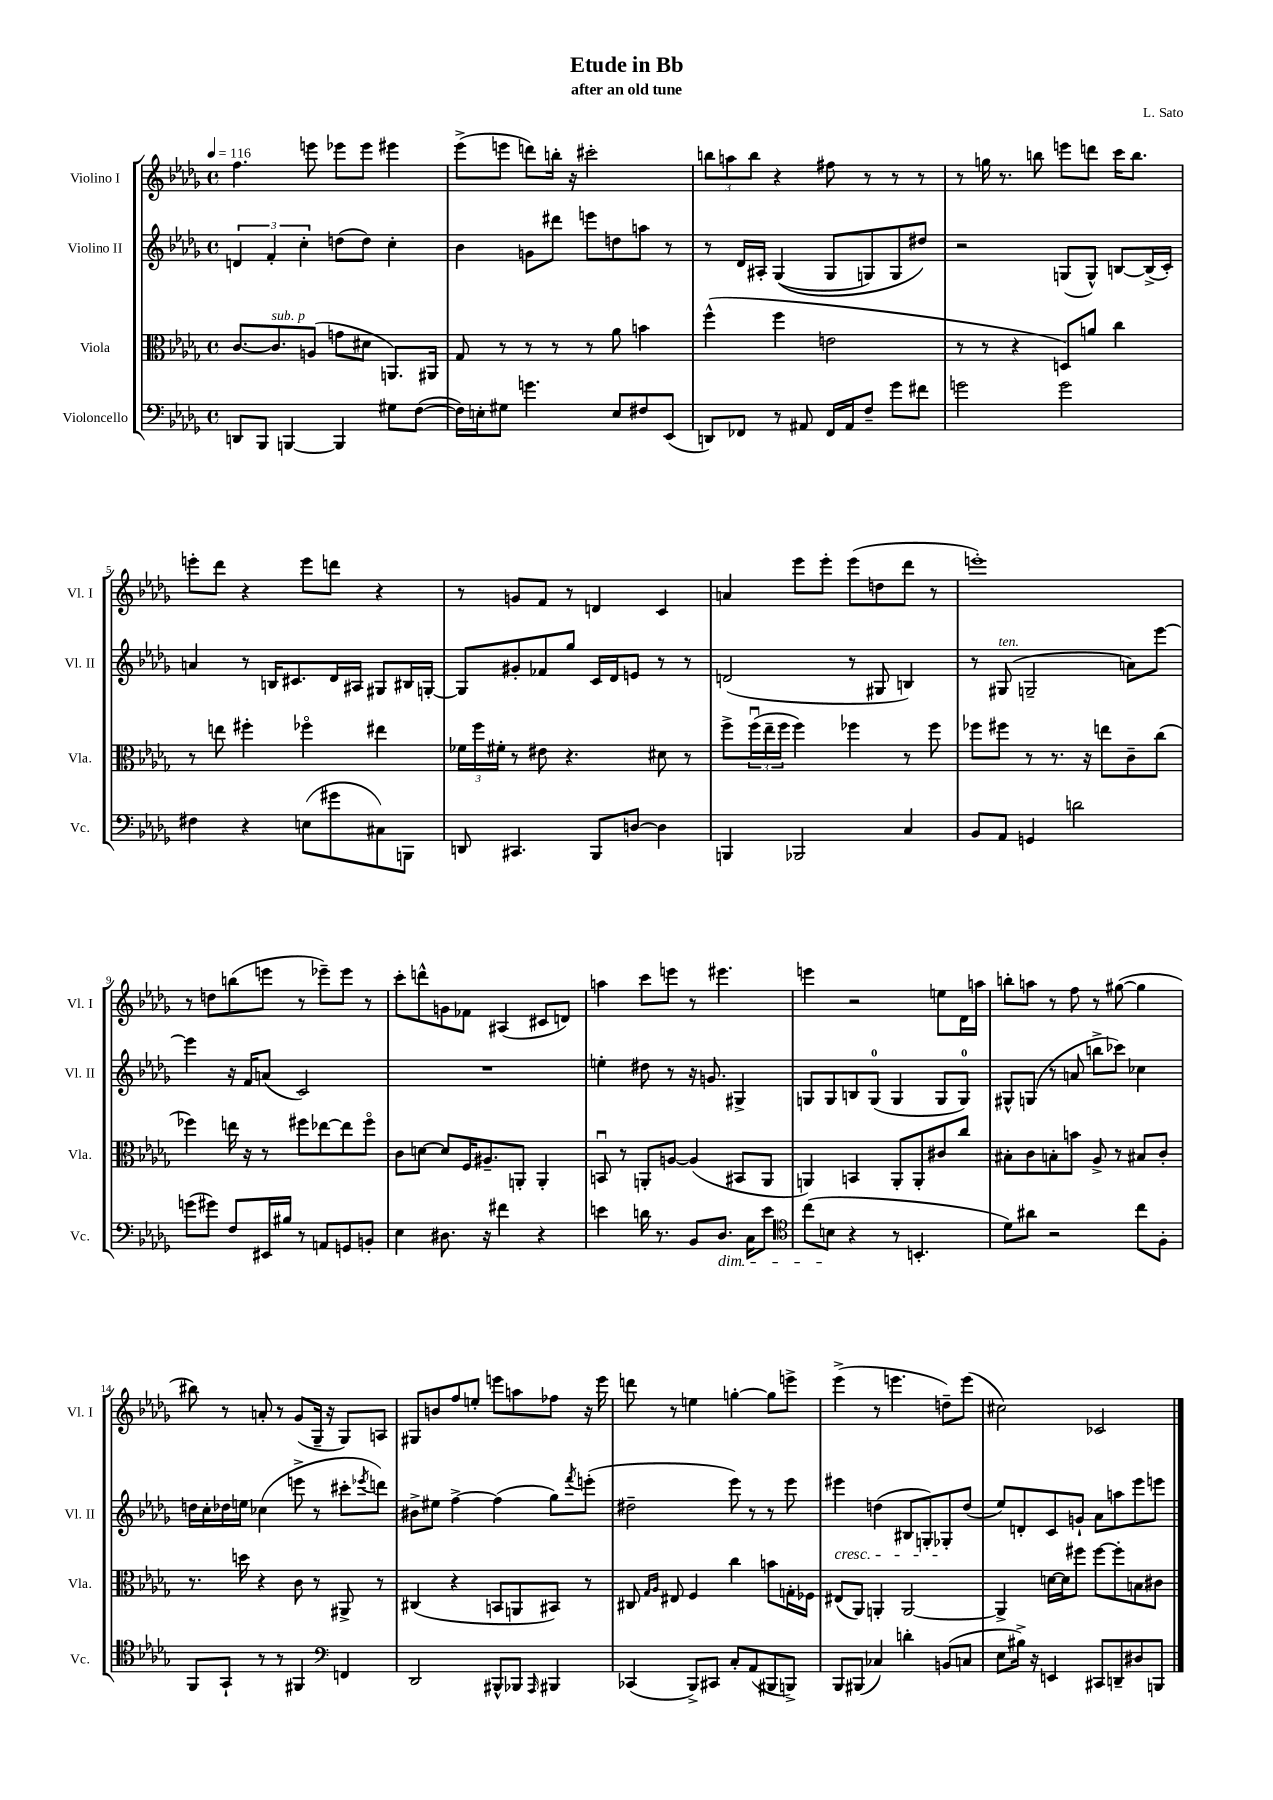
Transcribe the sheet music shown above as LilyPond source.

\header { title = "Etude in Bb" composer = "L. Sato" subtitle = "after an old tune" }
<<
\new StaffGroup <<
\new Staff = "s0" \with { instrumentName = "Violino I" shortInstrumentName = "Vl. I" } {
    \clef treble \key des \major \defaultTimeSignature \time 4/4 \tempo 4 = 116
    f''4. e'''8 ees'''8 ees'''8 eis'''4 |
    ees'''8->( e'''8 d'''8) b''16-. r16 cis'''2-. |
    \tuplet 3/2 { b''8 a''8 b''8 } r4 fis''8 r8 r8 r8 |
    r8 g''16 r8. b''8 e'''8 d'''8 c'''16 b''8. |
    e'''8-. des'''8 r4 e'''8 d'''8 r4 |
    r8 g'8 f'8 r8 d'4 c'4 |
    a'4 ees'''8 ees'''8-. ees'''8( d''8 des'''8 r8 |
    e'''1-.) |
    r8 d''8 b''8( e'''8 r8 ees'''8--) ees'''8 r8 |
    c'''8-. d'''8-^ g'8 fes'8 ais4( cis'8 d'8) |
    a''4 c'''8 e'''8 r8 eis'''4. |
    e'''4 r2 e''8 des'16 a''16 |
    b''8-. a''8 r8 f''8 r8 gis''8~( gis''4 |
    bis''8) r8 a'8-. r8 ges'8( ges16-- r16 ges8) a8 |
    gis8 b'8 f''8 e''8-. e'''8 a''8 fes''8 r16 e'''16 |
    d'''8 r8 e''4 g''4~-. g''8 e'''8-> |
    ees'''4->( r8 e'''4. d''8--) e'''8( |
    cis''2) ces'2 \bar "|." |
}
\new Staff = "s1" \with { instrumentName = "Violino II" shortInstrumentName = "Vl. II" } {
    \clef treble \key des \major \defaultTimeSignature \time 4/4
    \tuplet 3/2 { d'4 f'4-. c''4-. } d''8( d''8) c''4-. |
    bes'4 g'8 dis'''8 e'''8 d''8 a''8 r8 |
    r8 des'16 ais16-. ges4(\( ges8 g8) g8 dis''8\) |
    r2 g8( g8-^) b8~ b16->( c'16-.) |
    a'4 r8 b16 cis'8. des'16 ais16 gis8 bis16 g16~-. |
    g8 gis'8-. fes'8 ges''8 c'16 des'16 e'8 r8 r8 |
    d'2( r8 gis8 b4) |
    r8 gis8^\markup { \italic "ten." }( g2-- a'8) ees'''8~ |
    ees'''4 r16 f'16 a'8( c'2) |
    R1 |
    e''4-. dis''8 r8 r16 g'8. gis4-> |
    g8 g8 b8 g8-0( g4 g8 g8-0) |
    gis8-^ g8( r8 a'8 b''8-> ces'''8) ces''4 |
    d''16 c''16-. des''16 e''16 ces''4( e'''8-> r8 cis'''8-. \acciaccatura { ees'''8 } d'''8) |
    bis'8-> eis''8 f''4~-> f''4( ges''8) \acciaccatura { f'''8 } e'''8-.( |
    dis''2-- ees'''8) r8 r8 ees'''8 |
    eis'''4\cresc d''4( bis8 g8-.) ges8-.\! d''8( |
    ees''8) d'8-. c'8 g'8-! aes'8 a''8 ees'''8 e'''8 \bar "|." |
}
\new Staff = "s2" \with { instrumentName = "Viola" shortInstrumentName = "Vla." } {
    \clef alto \key des \major \defaultTimeSignature \time 4/4
    c'8.~ c'8.^\markup { \italic "sub. p" } a8( g'8 dis'8 a,8.) ais,16 |
    ges8 r8 r8 r8 r8 aes'8 b'4 |
    f''4-^( f''4 e'2 |
    r8 r8 r4 d8) a'8 c''4 |
    r8 e''8 fis''4-. fes''4\flageolet eis''4 |
    \tuplet 3/2 { fes'16 f''16 fis'16-. } r8 eis'8 r4. dis'8 r8 |
    f''8-> \tuplet 3/2 { f''16\downbow( ees''16-- f''16 } f''4) fes''4 r8 fes''8 |
    fes''8 fis''8 r8 r8. r16 e''8 c'8-- c''8( |
    fes''4) e''16 r16 r8 fis''8 ees''8~ ees''8 fis''8\flageolet |
    c'8 d'8~ d'8 f16 ais8.-- a,8-. a,4-. |
    b,8\downbow r8 a,8-. a8~ a4( bis,8 a,8 |
    a,4) b,4 a,8-. a,8-. cis'8 c''8 |
    bis8-. c'8 b8-. b'8 aes8-> r8 bis8 c'8-. |
    r8. d''16 r4 c'8 r8 ais,8-> r8 |
    cis4( r4 b,8 a,8 bis,8) r8 |
    cis8 \grace { ges16 aes16 } eis8 f4 c''4 b'8 g16-. fes16 |
    eis8( aes,8) a,4-. a,2~ |
    a,4-> d'16~ d'16 fis''8 fis''8~ fis''8-. b8 cis'8 \bar "|." |
}
\new Staff = "s3" \with { instrumentName = "Violoncello" shortInstrumentName = "Vc." } {
    \clef bass \key des \major \defaultTimeSignature \time 4/4
    d,8 bes,,8 b,,4~ b,,4 gis8 f8~( |
    f16) e16-. gis8 g'4. e8 fis8 ees,8( |
    d,8) fes,8 r8 ais,8 fes,16 ais,16 f8-- ges'8 fis'8 |
    g'2 g'2 |
    fis4 r4 e8( gis'8 cis8) b,,8 |
    d,8 cis,4. bes,,8 d8~ d4 |
    b,,4 bes,,2 c4 |
    bes,8 aes,8 g,4 d'2 |
    g'8( gis'8) f8 eis,16 bis16 r8 a,8 g,8 b,8-. |
    ees4 dis8. r16 fis'4 r4 |
    e'4 d'16 r8. bes,8 des8.\dim c16 e'8 |
    \clef tenor c''8( b8\! r4 r8 b,4.-. |
    des'8) ais'8 r2 c''8 f8-. |
    f,8 ges,8-! r8 r8 fis,4 \clef bass f,4 |
    des,2 bis,,8-^ bes,,8 \grace { aes,,16 } bis,,4 |
    ces,4( bes,,8->) cis,8 c8-. aes,8( bis,,8 b,,8->) |
    bes,,8 bis,,8( ces4) d'4-. b,8( c8 |
    ees8 bis16->) r16 e,4 cis,8 d,8-- dis8 b,,8 \bar "|." |
}
>>
>>
